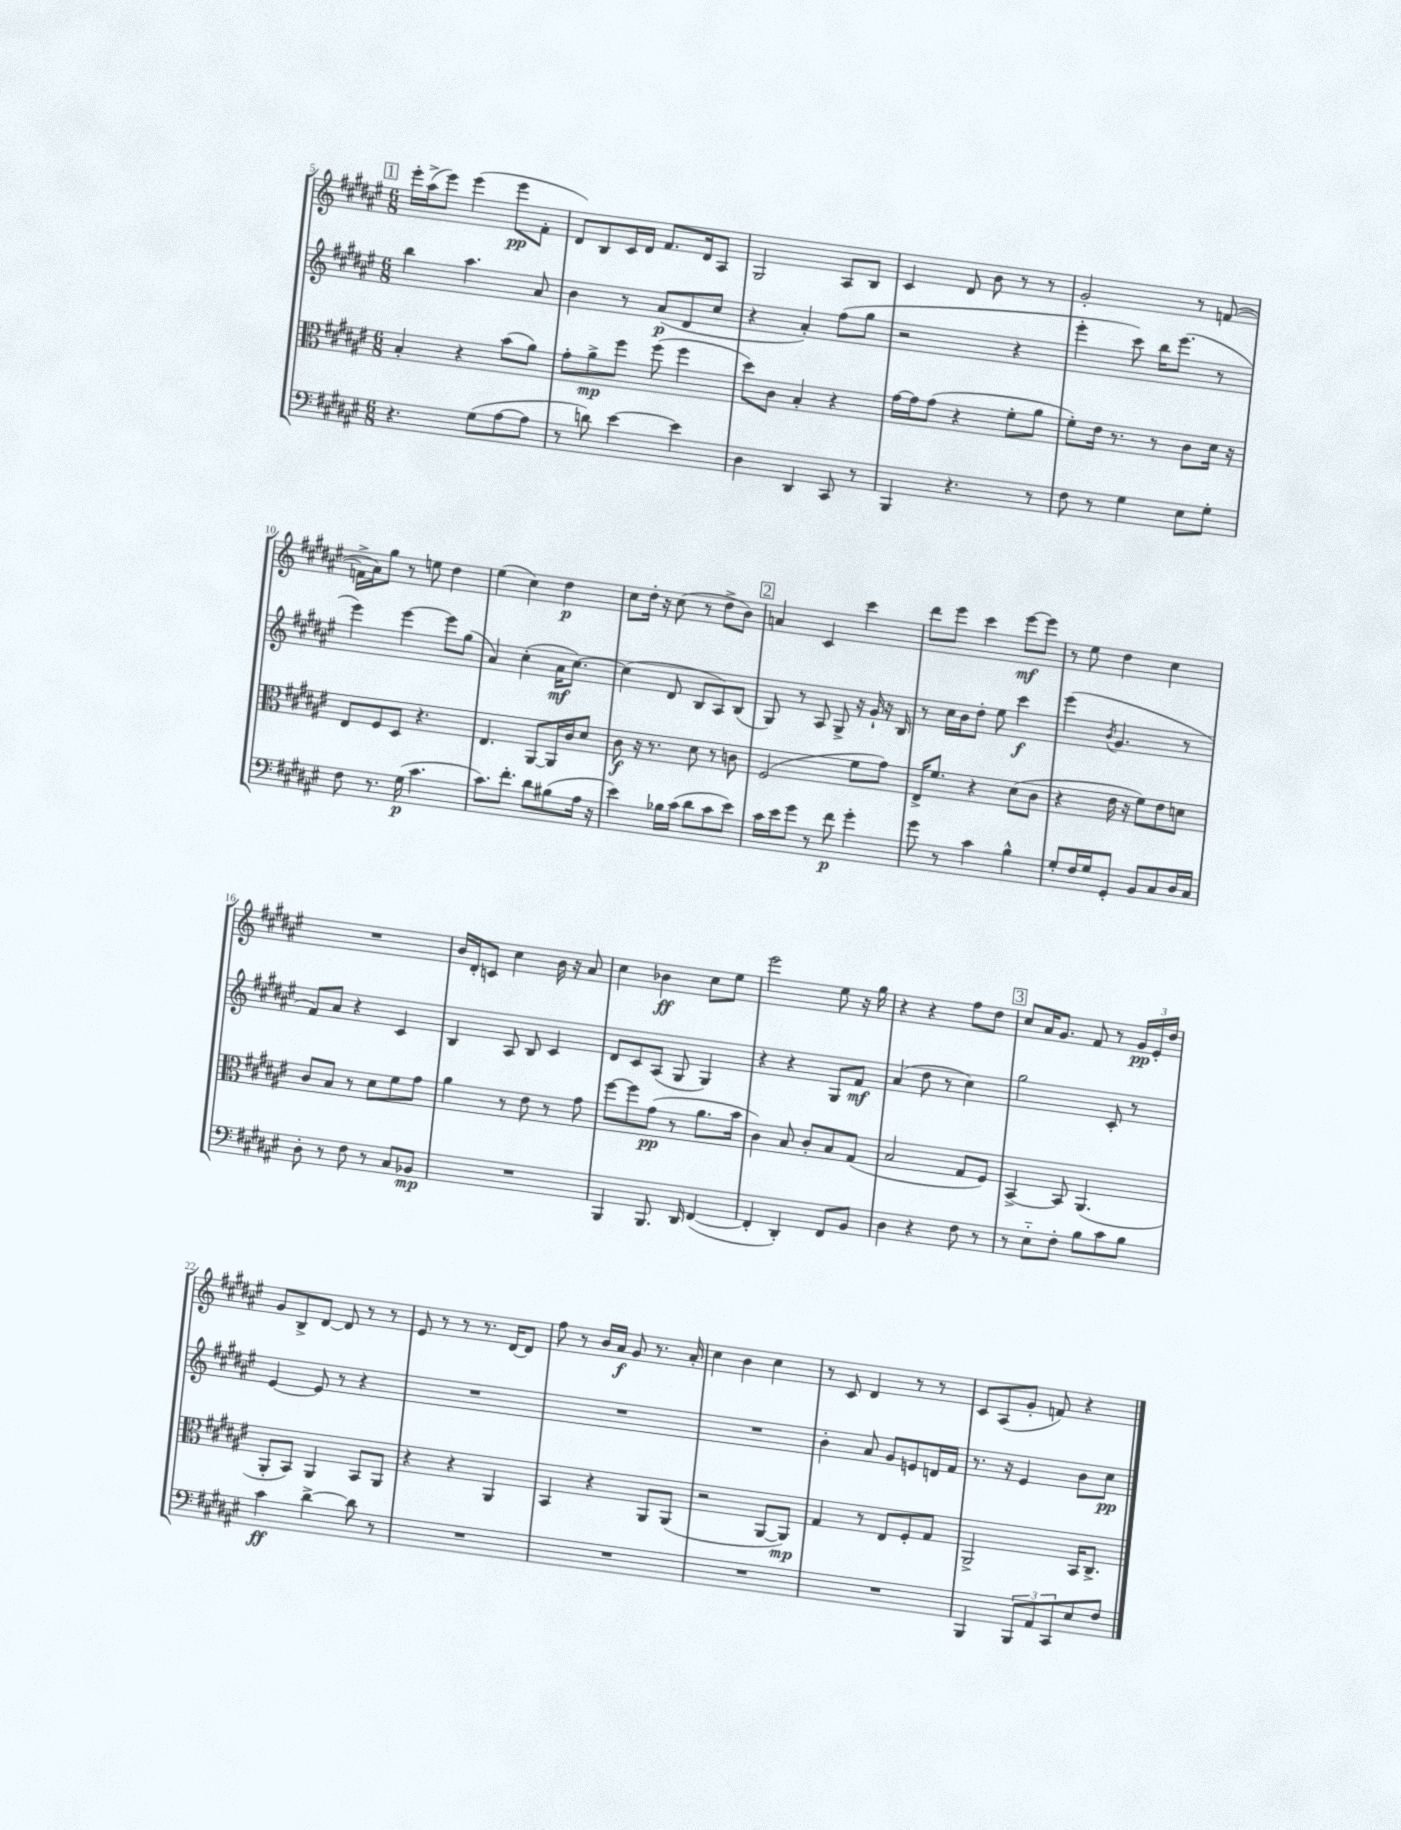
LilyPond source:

<<
\new StaffGroup <<
\new Staff = "s0" {
    \clef treble \key fis \major \numericTimeSignature \time 6/8
    \mark \markup { \box "1" } eis'''16-. ais''16->( eis'''8) eis'''4( eis'''8\pp fis'8-. |
    dis'8) b8 cis'16 dis'16 fis'8. dis'16 ais8 |
    gis2 ais8 b8 |
    cis'4 dis'8 b'8 r8 r8 |
    gis'2-. r8 f'8~( |
    f'16-> ais'16) gis''8 r8 e''8 dis''4 |
    eis''4( cis''4) dis''4\p |
    cis''8 dis''16-. r16 cis''8( r8 dis''8-> b'8) |
    \mark \markup { \box "2" } a'4 cis'4 cis'''4 |
    dis'''8 eis'''8 cis'''4 eis'''8~\mf eis'''8 |
    r8 eis''8 dis''4 cis''4 |
    R2. |
    b'16 dis'16-. c'8 cis''4 b'16 r16 ais'8 |
    cis''4 bes'4\ff cis''8 eis''8 |
    eis'''2 eis''8 r16 gis''16 |
    r4 r4 fis''8 dis''8 |
    \mark \markup { \box "3" } cis''8 ais'16 gis'8. fis'8 r8 \tuplet 3/2 { gis'16\pp eis'16-. dis''16 } |
    gis'8 b8-> dis'8~ dis'8 r8 r8 |
    eis'8 r8 r8 r8. dis'16~ dis'8 |
    fis''8 r8 b'16 ais'16\f gis'8 r8. ais'16-. |
    cis''4 b'4 cis''4 |
    r8 cis'8 dis'4 r8 r8 |
    cis'8 ais8( gis'8-. f'8) r4 \bar "|." |
}
\new Staff = "s1" {
    \clef treble \key fis \major \numericTimeSignature \time 6/8
    \mark \markup { \box "1" } b''4 ais''4. ais'8 |
    b'4 r8 ais'8\p( dis'8 cis''8 |
    r4 ais'4-.) fis''8( gis''8 |
    r2 r4 |
    eis'''4-. cis'''8) b''16 eis'''8.( r8 |
    eis'''4) eis'''4~ eis'''8 gis''8( |
    ais'4) cis''4-.( ais'16\mf cis''8.~) |
    cis''4( dis'8 b8 ais8) b8( |
    \mark \markup { \box "2" } gis8) r8 ais8 gis8-> r16 gis'16-! r16 b16 |
    r8 cis''16 b'16 dis''8-. eis''8 cis'''4\f |
    eis'''4( \acciaccatura { b'8 } gis'4. r8 |
    fis'8) ais'8 r4 cis'4 |
    b4 ais8 b8 cis'4 |
    dis'8 cis'8 ais8( gis8 gis4) |
    r4 r4 gis8 fis'8\mf |
    ais'4( dis''8 r8 cis''4) |
    \mark \markup { \box "3" } gis''2 cis'8-. r8 |
    eis'4~ eis'8 r8 r4 |
    R2. |
    R2. |
    R2. |
    b'4-. ais'8 gis'8 e'8 d'16 fis'16 |
    r8. r16 eis'4 b'8 cis''8\pp \bar "|." |
}
\new Staff = "s2" {
    \clef alto \key fis \major \numericTimeSignature \time 6/8
    \mark \markup { \box "1" } b4-. r4 b'8( ais'8) |
    gis'8-. ais'8->\mp fis''8 fis''8( fis''4 |
    dis''8) cis'8 b4-. r4 |
    gis'16~ gis'16 gis'8( r4 fis'8-. ais'8 |
    fis'8-.) eis'16 r8. r8 cis'8 dis'16 r16 |
    eis8 fis8 dis8 r4. |
    eis4. ais,8~ ais,16 cis'16 dis'8 |
    cis'8\f r16 r8. dis'8 r8 c'8 |
    \mark \markup { \box "2" } fis2( fis'8 gis'8) |
    eis16-> fis'8. r4 dis'8( cis'8 |
    r4 eis'16 r16 fis'8) eis'8 d'8 |
    cis'8 b8 r8 dis'8 fis'8 gis'8 |
    ais'4 r8 eis'8 r8 gis'8 |
    fis''8~ fis''8 gis'8\pp( r8 ais'8. b'16 |
    cis'4) b8 cis'8-. b8 gis8( |
    b2 gis8 fis8) |
    \mark \markup { \box "3" } b,4~-> b,8 ais,4.( |
    ais,8-. b,8) ais,4 b,8 ais,8 |
    r4 r4 ais,4 |
    b,4 r4 ais,8 ais,8( |
    r2 ais,8~ ais,8\mp) |
    gis4 r8 eis8 fis8-. gis8 |
    ais,2-> b,16 cis8.-> \bar "|." |
}
\new Staff = "s3" {
    \clef bass \key fis \major \numericTimeSignature \time 6/8
    \mark \markup { \box "1" } r4. gis8( ais8~ ais8 |
    r8 d'8) eis'4~ eis'4 |
    dis4 dis,4 cis,8 r8 |
    b,,4 r4. r8 |
    fis8 r8 gis4 eis8 gis8-. |
    fis8 r8. gis16\p( cis'4. |
    cis'8.) fis'8.-. dis'8 bis8( ais16 r16 |
    eis'4) bes16 cis'16( dis'8 cis'8 eis'8) |
    \mark \markup { \box "2" } cis'16 eis'16 gis'8 r8 fis'8\p gis'4-. |
    gis'8 r8 cis'4 b4-^ |
    gis8-. fis16 gis16 gis,8-. b,8 cis8 dis16 cis16 |
    dis8-. r8 fis8 r8 cis8 bes,8\mp |
    R2. |
    b,,4 b,,8. dis,16 fis,4~( |
    fis,4-. dis,4-.) fis,8 b,8 |
    dis4 r4 fis8 r8 |
    \mark \markup { \box "3" } r8 eis8-_ fis8-. b8 cis'8 b8 |
    cis'4\ff dis'4~-> dis'8 r8 |
    R2. |
    R2. |
    R2. |
    R2. |
    b,,4 \tuplet 3/2 { b,,8 ais,8 cis,8 } eis8 fis8 \bar "|." |
}
>>
>>
\layout { \context { \Score currentBarNumber = #5 } }
